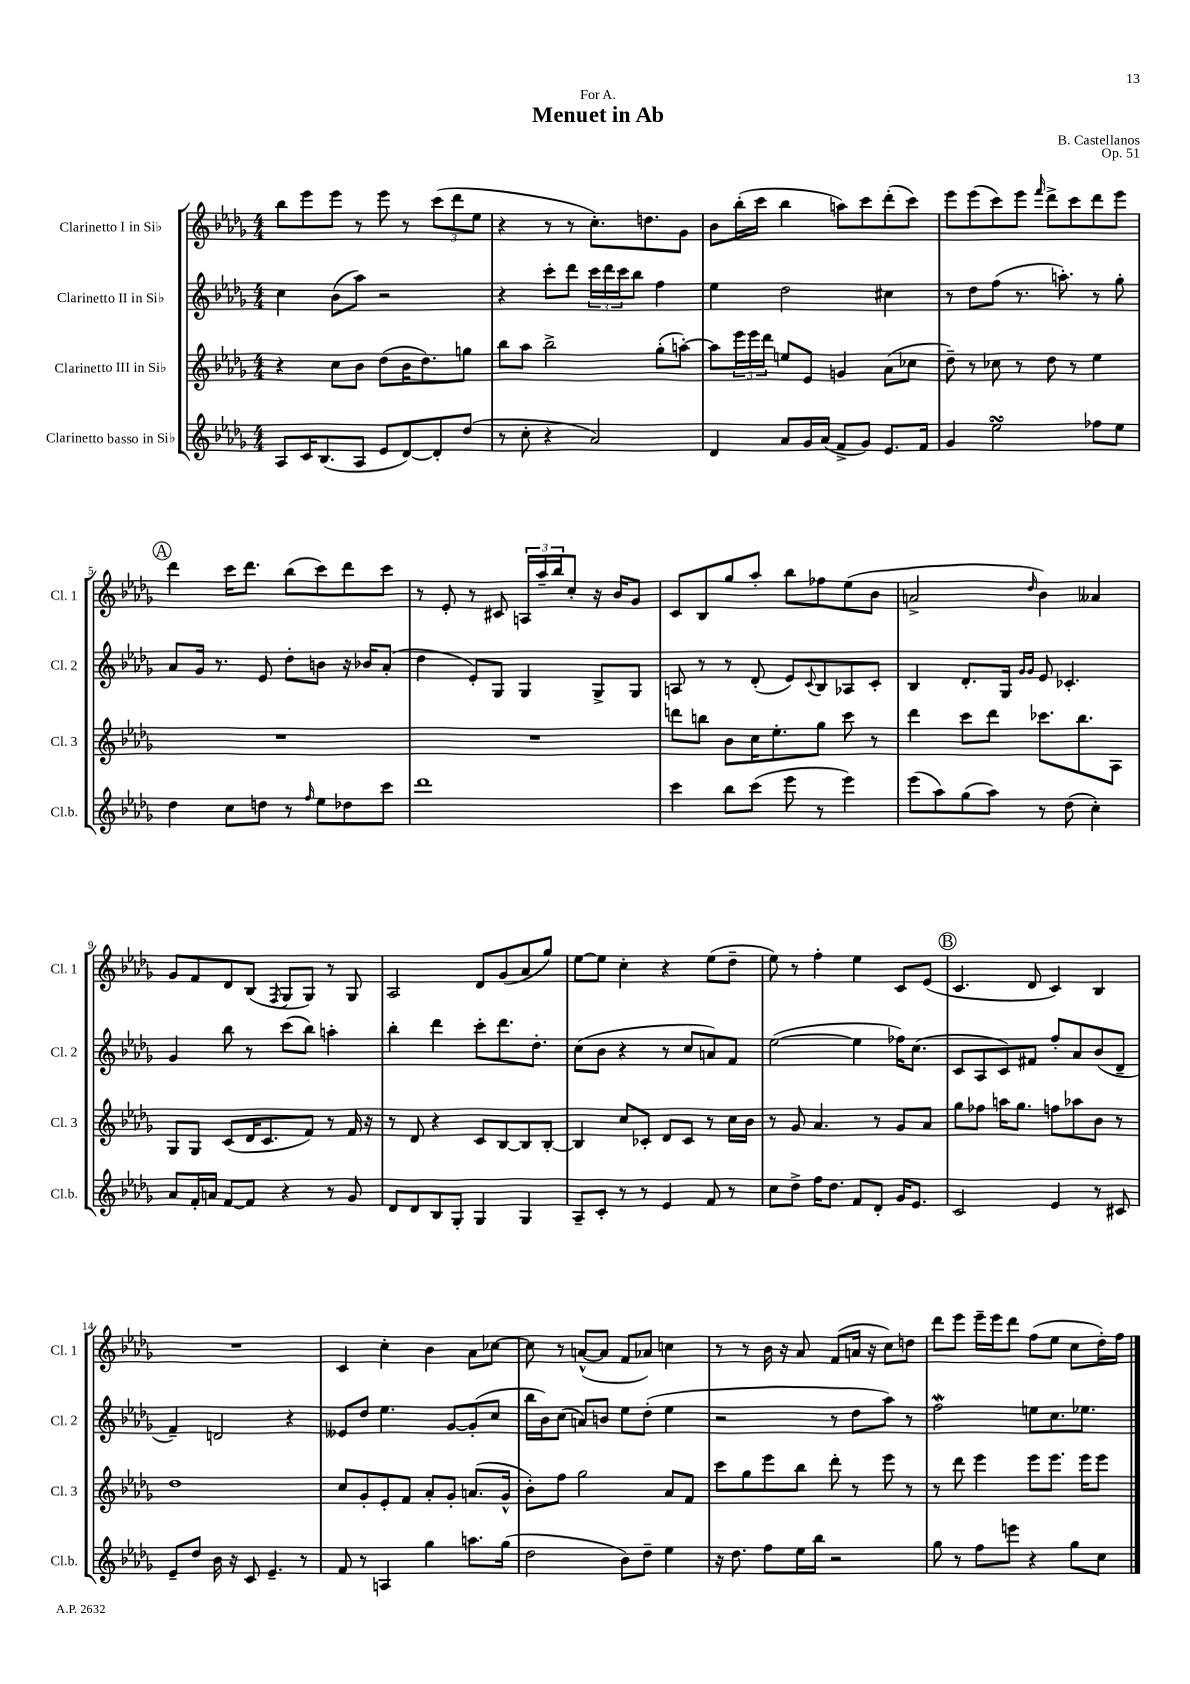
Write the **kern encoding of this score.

**kern	**kern	**kern	**kern
*part4	*part3	*part2	*part1
*staff4	*staff3	*staff2	*staff1
*I"Clarinetto basso in Si♭	*I"Clarinetto III in Si♭	*I"Clarinetto II in Si♭	*I"Clarinetto I in Si♭
*I'Cl.b.	*I'Cl. 3	*I'Cl. 2	*I'Cl. 1
*clefG2	*clefG2	*clefG2	*clefG2
*k[b-e-a-d-g-]	*k[b-e-a-d-g-]	*k[b-e-a-d-g-]	*k[b-e-a-d-g-]
*M4/4	*M4/4	*M4/4	*M4/4
=1	=1	=1	=1
8A-/L	4r	4cc\	8bb-\L
16c/K	.	.	8eee-\
(8.B-/	.	.	.
.	8cc\L	(8b-\L	8eee-\J
8A-/J	8b-\J	8aa-\J)	8r
8e-/L	(8dd-\L	2r	8eee-\
[8d-/)	16b-\K	.	8r
.	8.dd-\)	.	.
8d-'/]	.	.	(12ccc\L
.	.	.	12ddd-\
(8dd-/J	8ggn\J	.	.
.	.	.	12ee-\J
=2	=2	=2	=2
8r	8bb-\L	4r	4r
8cc'\	8aa-\J	.	.
4r	2bb-^\	8ccc'\L	8r
.	.	8ddd-\J	8r
2a-/)	.	24ccc\LL	8.cc'\L)
.	.	24ddd-\	.
.	.	24ccc\J	.
.	.	8bb-\J	.
.	.	.	8.ddn\
.	(8gg-'\L	4ff\	.
.	[8aan'\J)	.	8g-\J
=3	=3	=3	=3
4d-/	8aa\L]	4ee-\	8b-\L
.	24eee-\L	.	(16bb-'\L
.	24eee-\	.	.
.	.	.	16ccc\JJ
.	24ddd-\JJ	.	.
8a-/L	8een/L	2dd-\	4bb-\
16g-/L	8e-/J	.	.
(16a-/JJ	.	.	.
8f^/L	4gn/	.	8aan\L)
8g-/J)	.	.	8ccc\
8.e-/L	(8a-\L	4cc#X\	(8ddd-'\
.	8cc-X\J	.	8ccc\J)
16f/Jk	.	.	.
=4	=4	=4	=4
4g-/	8dd-~\)	8r	8eee-\L
.	8r	8dd-\L	(8eee-\
2ee-sSSS\	8cc-X\	(8ff\J	8ccc\)
.	8r	8.r	8eee-\J
.	.	.	16qqfff/
.	8dd-\	.	8ddd-^\L
.	.	8.aan'\)	.
.	8r	.	8ccc\
8ff-X\L	4ee-\	8r	8ddd-\
8ee-\J	.	8gg-'\	8eee-\J
!!LO:LB:g=z
!!LO:REH:place=s1:t=A
=5	=5	=5	=5
4dd-\	1r	8a-/L	4ddd-\
.	.	16g-/Jk	.
.	.	8.r	.
8cc\L	.	.	16ccc\KL
.	.	.	8.ddd-\J
8ddn\J	.	8e-/	.
8r	.	8dd-'\L	(8bb-\L
16qqff/	.	.	.
8ee-\L	.	8bn\J	8ccc\)
8dd-X\	.	16r	8ddd-\
.	.	16b-X/KL	.
8ccc\J	.	(8a-'/J	8ccc\J
=6	=6	=6	=6
1ddd-	1r	4dd-\	8r
.	.	.	8e-'/
.	.	8e-'/L)	8r
.	.	8G-/J	8c#X/
.	.	4G-/	24An/LL
.	.	.	24aa-~/
.	.	.	24bb-/J
.	.	.	8cc'/J
.	.	8G-^/L	16r
.	.	.	16b-/KL
.	.	8G-/J	8g-/J
=7	=7	=7	=7
4ccc\	8dddn\L	8An/	8c/L
.	8bbn\J	8r	8B-/
8bb-\L	8b-\L	8r	8gg-/
(8ccc\J	16cc\K	(8d-'/	8aa-'/J
.	8.ee-'\	.	.
8eee-\	.	8e-/L)	8bb-\L
.	.	8qqc/	.
8r	8gg-\J	8B-/	8ff-X\
4eee-\)	8ccc\	8A-X/	(8ee-\
.	8r	8c'/J	8b-\J
=8	=8	=8	=8
(8eee-\L	4ddd-\	4B-/	2an^/
8aa-\)	.	.	.
(8gg-\	8ccc\L	8.d-'/L	.
8aa-\J)	8ddd-\J	.	.
.	.	16G-/Jk	.
.	.	16qqg-/LL	.
.	.	16qqg-/JJ	16qqdd-/
8r	8.ccc-X\L	8e-/	4b-\)
(8dd-\	.	4.c-X'/	.
.	8.bb-\	.	.
4cc'\)	.	.	4a--X/
.	8A-\J	.	.
!!LO:LB:g=z
=9	=9	=9	=9
8a-/L	8G-/L	4g-/	8g-/L
16f'/L	8G-/J	.	8f/
16an/JJ	.	.	.
[8f/L	(8c/L	8bb-\	8d-/
8f/J]	16d-/K	8r	(8B-/J
.	8.c/	.	.
.	.	.	8qF/
4r	.	(8ccc\L	8G-/L
.	8f/J)	8bb-\J)	8G-/J)
8r	8r	4aan'\	8r
8g-/	16f/	.	8G-/
.	16r	.	.
=10	=10	=10	=10
8d-/L	8r	4bb-'\	2A-/
8d-/	8d-/	.	.
8B-/	4r	4ddd-\	.
8G-'/J	.	.	.
4G-/	8c/L	8ccc'\L	8d-/L
.	[8B-/	8.ddd-\	(8g-/
4G-/	8B-/]	.	8a-/
.	.	8.dd-'\J	.
.	[8B-'/J	.	8gg-/J)
=11	=11	=11	=11
8A-~/L	4B-/]	(8cc\L	[8ee-\L
8c'/J	.	8b-\J	8ee-\J]
8r	8cc/L	4r	4cc'\
8r	8c-X'/J	.	.
4e-/	8d-/L	8r	4r
.	8c-/J	8cc/L	.
8f/	8r	8an/)	(8ee-\L
8r	16cc\LL	8f/J	8dd-~\J
.	16b-\JJ	.	.
=12	=12	=12	=12
8cc\L	8r	([2ee-\	8ee-\)
8dd-^\J	8g-/	.	8r
16ff\KL	4.a-/	.	4ff'\
8.dd-\J	.	.	.
8f/L	.	4ee-\]	4ee-\
8d-'/J	8r	.	.
16g-/KL	8g-/L	16ff-X\KL)	8c/L
8.e-/J	.	(8.cc\J	.
.	8a-/J	.	(8e-/J
!!LO:REH:place=s1:t=B
=13	=13	=13	=13
2c/	8gg-\L	8c/L	4.c/
.	8ff-X\J	8A-/	.
.	16aan\KL	8c/)	.
.	8.gg-\J	.	.
.	.	8f#X/J	8d-/
4e-/	8ffn\L	8ff'/L	4c/)
.	8aa-X\	8a-/	.
8r	8b-\J	(8b-/	4B-/
8c#X/	8r	8d-~/J	.
!!LO:LB:g=z
=14	=14	=14	=14
8e-~/L	1dd-	4f~/)	1r
8dd-/J	.	.	.
16b-\	.	2dn/	.
16r	.	.	.
8c/	.	.	.
4.e-~/	.	.	.
.	.	4r	.
8r	.	.	.
=15	=15	=15	=15
8f/	8cc/L	8e--X/L	4c/
8r	8g-'/	8dd-/J	.
4An/	8e-'/	4.ee-\	4cc'\
.	8f/J	.	.
4gg-\	8a-'/L	.	4b-\
.	8g-'/J	[8g-/L	.
8.aan\L	(8.an/L	(8g-'/]	8a-\L
.	.	8cc/J	[8cc-X\J
(16gg-\Jk	16g-^^/Jk	.	.
=16	=16	=16	=16
2dd-\	8b-'\L)	16bb-\LL	8cc-\]
.	.	16b-\J)	.
.	8ff\J	(8cc\J	8r
.	2gg-\	8an/L)	([8an^^/L
.	.	8bn/J	8a/J]
8b-\L)	.	8ee-\L	8f/L
8dd-~\J	.	(8dd-'\J	8a-X/J)
4ee-\	8a-/L	4ee-\	4ccn\
.	8f/J	.	.
=17	=17	=17	=17
16r	8ccc\L	2r	8r
8.dd-\	.	.	.
.	8gg-\	.	8r
8ff\L	8eee-\	.	16b-\
.	.	.	16r
16ee-\L	8bb-\J	.	8a-/
16bb-\JJ	.	.	.
2r	8ddd-'\	8r	(8f/L
.	8r	8dd-\L	16an/Jk
.	.	.	16r
.	8eee-\	8aa-\J)	8cc\L)
.	8r	8r	8ddn\J
=18	=18	=18	=18
8gg-\	8r	2ffW\	8ddd-\L
8r	8ddd-\	.	8eee-\J
8ff\L	4eee-\	.	16eee-~\LL
.	.	.	16eee-\J
8eeen\J	.	.	8ddd-\J
4r	8eee-\L	8een\L	(8ff\L
.	8.eee-\J	8.cc\	8ee-\J
8gg-\L	.	.	8cc\L
.	16eee-\KL	8.ee-X\J	.
8cc\J	8eee-\J	.	16dd-'\L)
.	.	.	16ff\JJ
==	==	==	==
*-	*-	*-	*-
